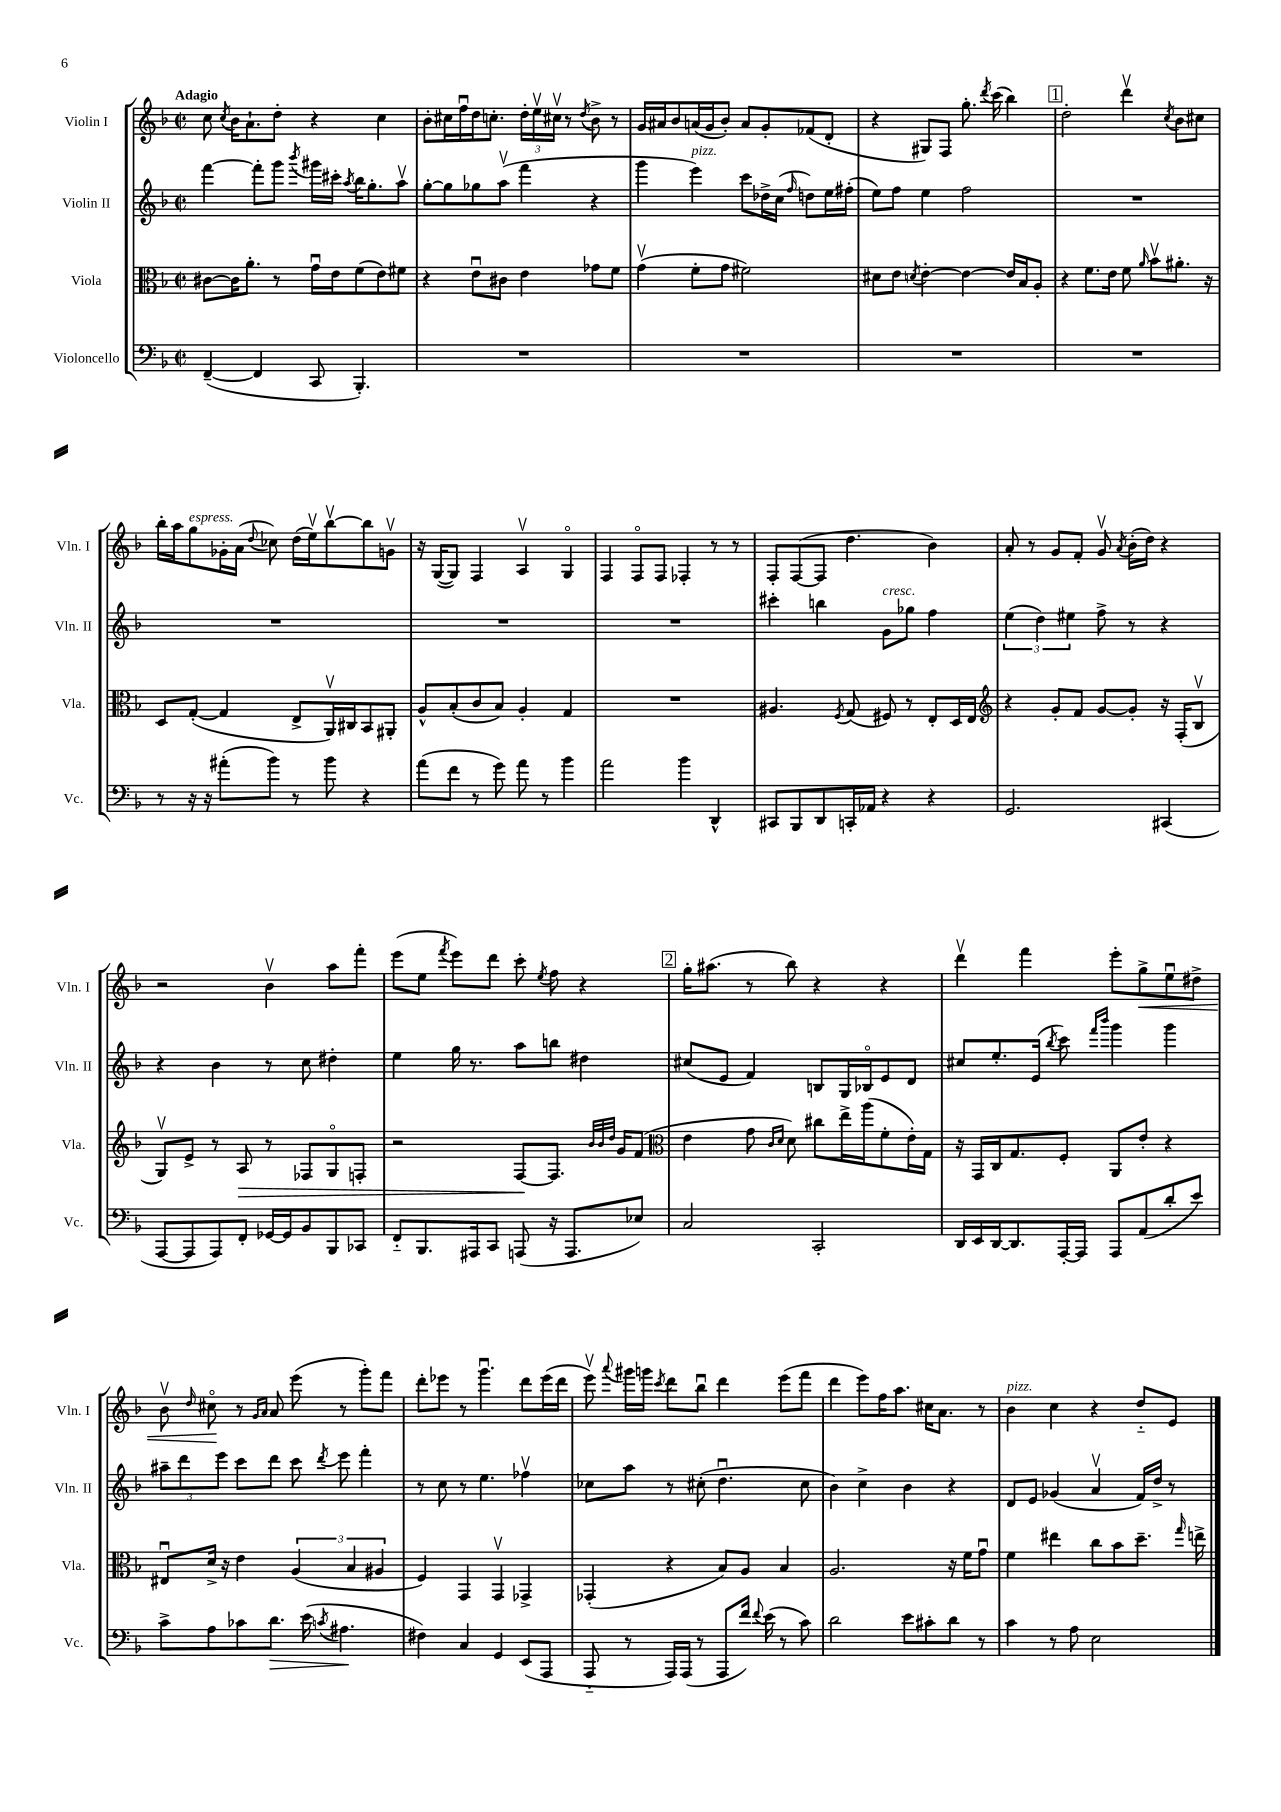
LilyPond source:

<<
\new StaffGroup <<
\new Staff = "s0" \with { instrumentName = "Violin I" shortInstrumentName = "Vln. I" } {
    \clef treble \key f \major \defaultTimeSignature \time 2/2 \tempo "Adagio"
    \autoBeamOff c''8 \acciaccatura { c''8 } bes'16[ a'8.-! d''8]-. r4 c''4 |
    bes'8[-. cis''16 f''16\downbow d''16 c''8.]-. \tuplet 3/2 { d''16[-. e''16\upbow cis''16]\upbow } r8 \acciaccatura { d''8 } bes'8-> r8 |
    g'16[ ais'16 bes'8 a'16( g'16 bes'8]-.) a'8[ g'8-. fes'8( d'8]-. |
    r4 gis8[) f8] g''8.-. \acciaccatura { d'''8 } c'''16( bes''4) |
    \mark \markup { \box "1" } d''2-. d'''4\upbow \acciaccatura { c''8 } bes'8[ cis''8] |
    bes''16[-. a''16 g''8^\markup { \italic "espress." } ges'16-. a'16]( \appoggiatura { d''8 } ces''8) d''16[( e''16\upbow) bes''8~\upbow bes''8 g'8]\upbow |
    r16 g16[~( g8]) f4 a4\upbow g4\flageolet |
    f4 f8[\flageolet f8] fes4-. r8 r8 |
    f8[-. f8~( f8] d''4. bes'4) |
    a'8-. r8 g'8[ f'8]-. g'8\upbow \acciaccatura { a'8 } bes'16[-.( d''16]) r4 |
    r2 bes'4\upbow a''8[ f'''8]-. |
    e'''8[( e''8] \acciaccatura { f'''8 } e'''8[) d'''8] c'''8-. \acciaccatura { e''8 } f''8 r4 |
    \mark \markup { \box "2" } g''16[-. ais''8.]( r8 bes''8) r4 r4 |
    d'''4\upbow f'''4 e'''8[-. g''8->\< e''8\downbow dis''8]-> |
    bes'8\upbow \grace { d''16 } cis''8\flageolet\! r8 \grace { g'16[ a'16] } a'8 e'''8( r8 g'''8[-.) f'''8] |
    d'''8[-. ees'''8] r8 g'''4.\downbow d'''8[ ees'''16( d'''16] |
    e'''8\upbow) \appoggiatura { a'''8 } gis'''16[ g'''16] \acciaccatura { c'''8 } d'''8[ bes''8]\downbow d'''4 e'''8[( f'''8] |
    d'''4 e'''8[) f''16 a''8.] cis''16[ a'8.] r8 |
    bes'4^\markup { \italic "pizz." } c''4 r4 d''8[-_ e'8] \bar "|." |
}
\new Staff = "s1" \with { instrumentName = "Violin II" shortInstrumentName = "Vln. II" } {
    \clef treble \key f \major \defaultTimeSignature \time 2/2
    \autoBeamOff f'''4~ f'''8[-. g'''8] \acciaccatura { bes'''8 } gis'''16[ cis'''16]-. \acciaccatura { a''8 } bes''16[ g''8.-. a''8]\upbow |
    g''8[~-. g''8 ges''8 a''8]\upbow( f'''4 r4 |
    g'''4 e'''4^\markup { \italic "pizz." }) c'''8[ des''16-> c''16]( \grace { f''16 } d''8[) e''16 fis''16]-.( |
    e''8[) f''8] e''4 f''2 |
    \mark \markup { \box "1" } R1 |
    R1 |
    R1 |
    R1 |
    cis'''4-. b''4 g'8[^\markup { \italic "cresc." } ges''8] f''4 |
    \tuplet 3/2 { e''4( d''4) eis''4 } f''8-> r8 r4 |
    r4 bes'4 r8 c''8 dis''4-. |
    e''4 g''16 r8. a''8[ b''8] dis''4 |
    \mark \markup { \box "2" } cis''8[( e'8] f'4) b8[ g16 bes16\flageolet e'8 d'8] |
    cis''8[ e''8.-. e'16]( \acciaccatura { bes''8 } c'''8) \grace { f'''16[ bes'''16] } g'''4 g'''4 |
    \tuplet 3/2 { ais''8[-- d'''8 e'''8] } c'''8[ d'''8] c'''8 \acciaccatura { d'''8 } e'''8 f'''4-. |
    r8 c''8 r8 e''4. fes''4\upbow |
    ces''8[ a''8] r8 cis''8-.( d''4.\downbow cis''8 |
    bes'4) c''4-> bes'4 r4 |
    d'8[ e'8] ges'4( a'4\upbow f'16[) d''16]-> r8 \bar "|." |
}
\new Staff = "s2" \with { instrumentName = "Viola" shortInstrumentName = "Vla." } {
    \clef alto \key f \major \defaultTimeSignature \time 2/2
    \autoBeamOff cis'8[~ cis'16 a'8.]-. r8 g'16[\downbow e'16 f'8( e'8) fis'8] |
    r4 e'8[\downbow cis'8] e'4 ges'8[ f'8] |
    g'4\upbow( f'8[-. g'8] fis'2) |
    dis'8[ e'8] \acciaccatura { d'8 } e'4~-. e'4~ e'16[ bes16 a8]-. |
    \mark \markup { \box "1" } r4 f'8.[ e'16] f'8 \grace { a'16 } bes'8[\upbow ais'8.]-. r16 |
    d8[ g8]~-.( g4 e8[-> a,16\upbow) cis16 bes,8 ais,8]-. |
    a8[-^ bes8-.( c'8 bes8]) a4-. g4 |
    R1 |
    ais4. \acciaccatura { f8 } g8( fis8) r8 e8[-. d16 e16] |
    \clef treble r4 g'8[-. f'8] g'8[~ g'8]-. r16 f16[-.( bes8]\upbow |
    g8[\upbow) e'8]-> r8 a8\> r8 fes8[ g8\flageolet f8]-. |
    r2 f8[~\! f8.] \grace { bes'32[ bes'32 d''32] } g'16[ f'8]( |
    \mark \markup { \box "2" } \clef alto e'4 g'8 \grace { c'16[ d'16] } d'8) cis''8[ e''16-> a''16( f'8-. e'16-.) g16] |
    r16 g,16[ c16 g8. f8]-. a,8[ e'8]-. r4 |
    eis8[\downbow d'16]-> r16 e'4 \tuplet 3/2 { a4( bes4 ais4 } |
    f4) g,4 g,4\upbow ges,4-> |
    ges,4-.( r4 bes8[) a8] bes4 |
    a2. r16 f'16[ g'8]\downbow |
    f'4 eis''4 c''8[ bes'8 d''8.]-- \grace { g''16 } e''16-> \bar "|." |
}
\new Staff = "s3" \with { instrumentName = "Violoncello" shortInstrumentName = "Vc." } {
    \clef bass \key f \major \defaultTimeSignature \time 2/2
    \autoBeamOff f,4~--( f,4 c,8 bes,,4.-.) |
    R1 |
    R1 |
    R1 |
    \mark \markup { \box "1" } R1 |
    r8 r16 r16 ais'8[-.( bes'8]) r8 bes'8 r4 |
    a'8[( f'8] r8 g'8) a'8 r8 bes'4 |
    a'2 bes'4 d,4-^ |
    cis,8[ bes,,8 d,8 c,16-. aes,16] r4 r4 |
    g,2. cis,4( |
    a,,8[~ a,,8 a,,8) f,8]-. ges,16[~ ges,16 bes,8 bes,,8 ces,8] |
    f,8[-_ bes,,8. ais,,16 c,8] a,,8( r16 a,,8.[ ees8]) |
    \mark \markup { \box "2" } c2 c,2-. |
    d,16[ e,16 d,16~ d,8. a,,16~-. a,,16] a,,8[ a,8( d'8-. e'8]) |
    c'8[-> a8 ces'8 d'8.]\> e'16( \acciaccatura { c'8 } ais4.\! |
    fis4) c4 g,4 e,8[( a,,8] |
    a,,8-_ r8 a,,16[) a,,16]( r8 a,,8[ f'16]) \appoggiatura { f'8 } e'16( r8 c'8) |
    d'2 e'8[ cis'8-. d'8] r8 |
    c'4 r8 a8 e2 \bar "|." |
}
>>
>>
\layout { \context { \Score \remove "Bar_number_engraver" } }
